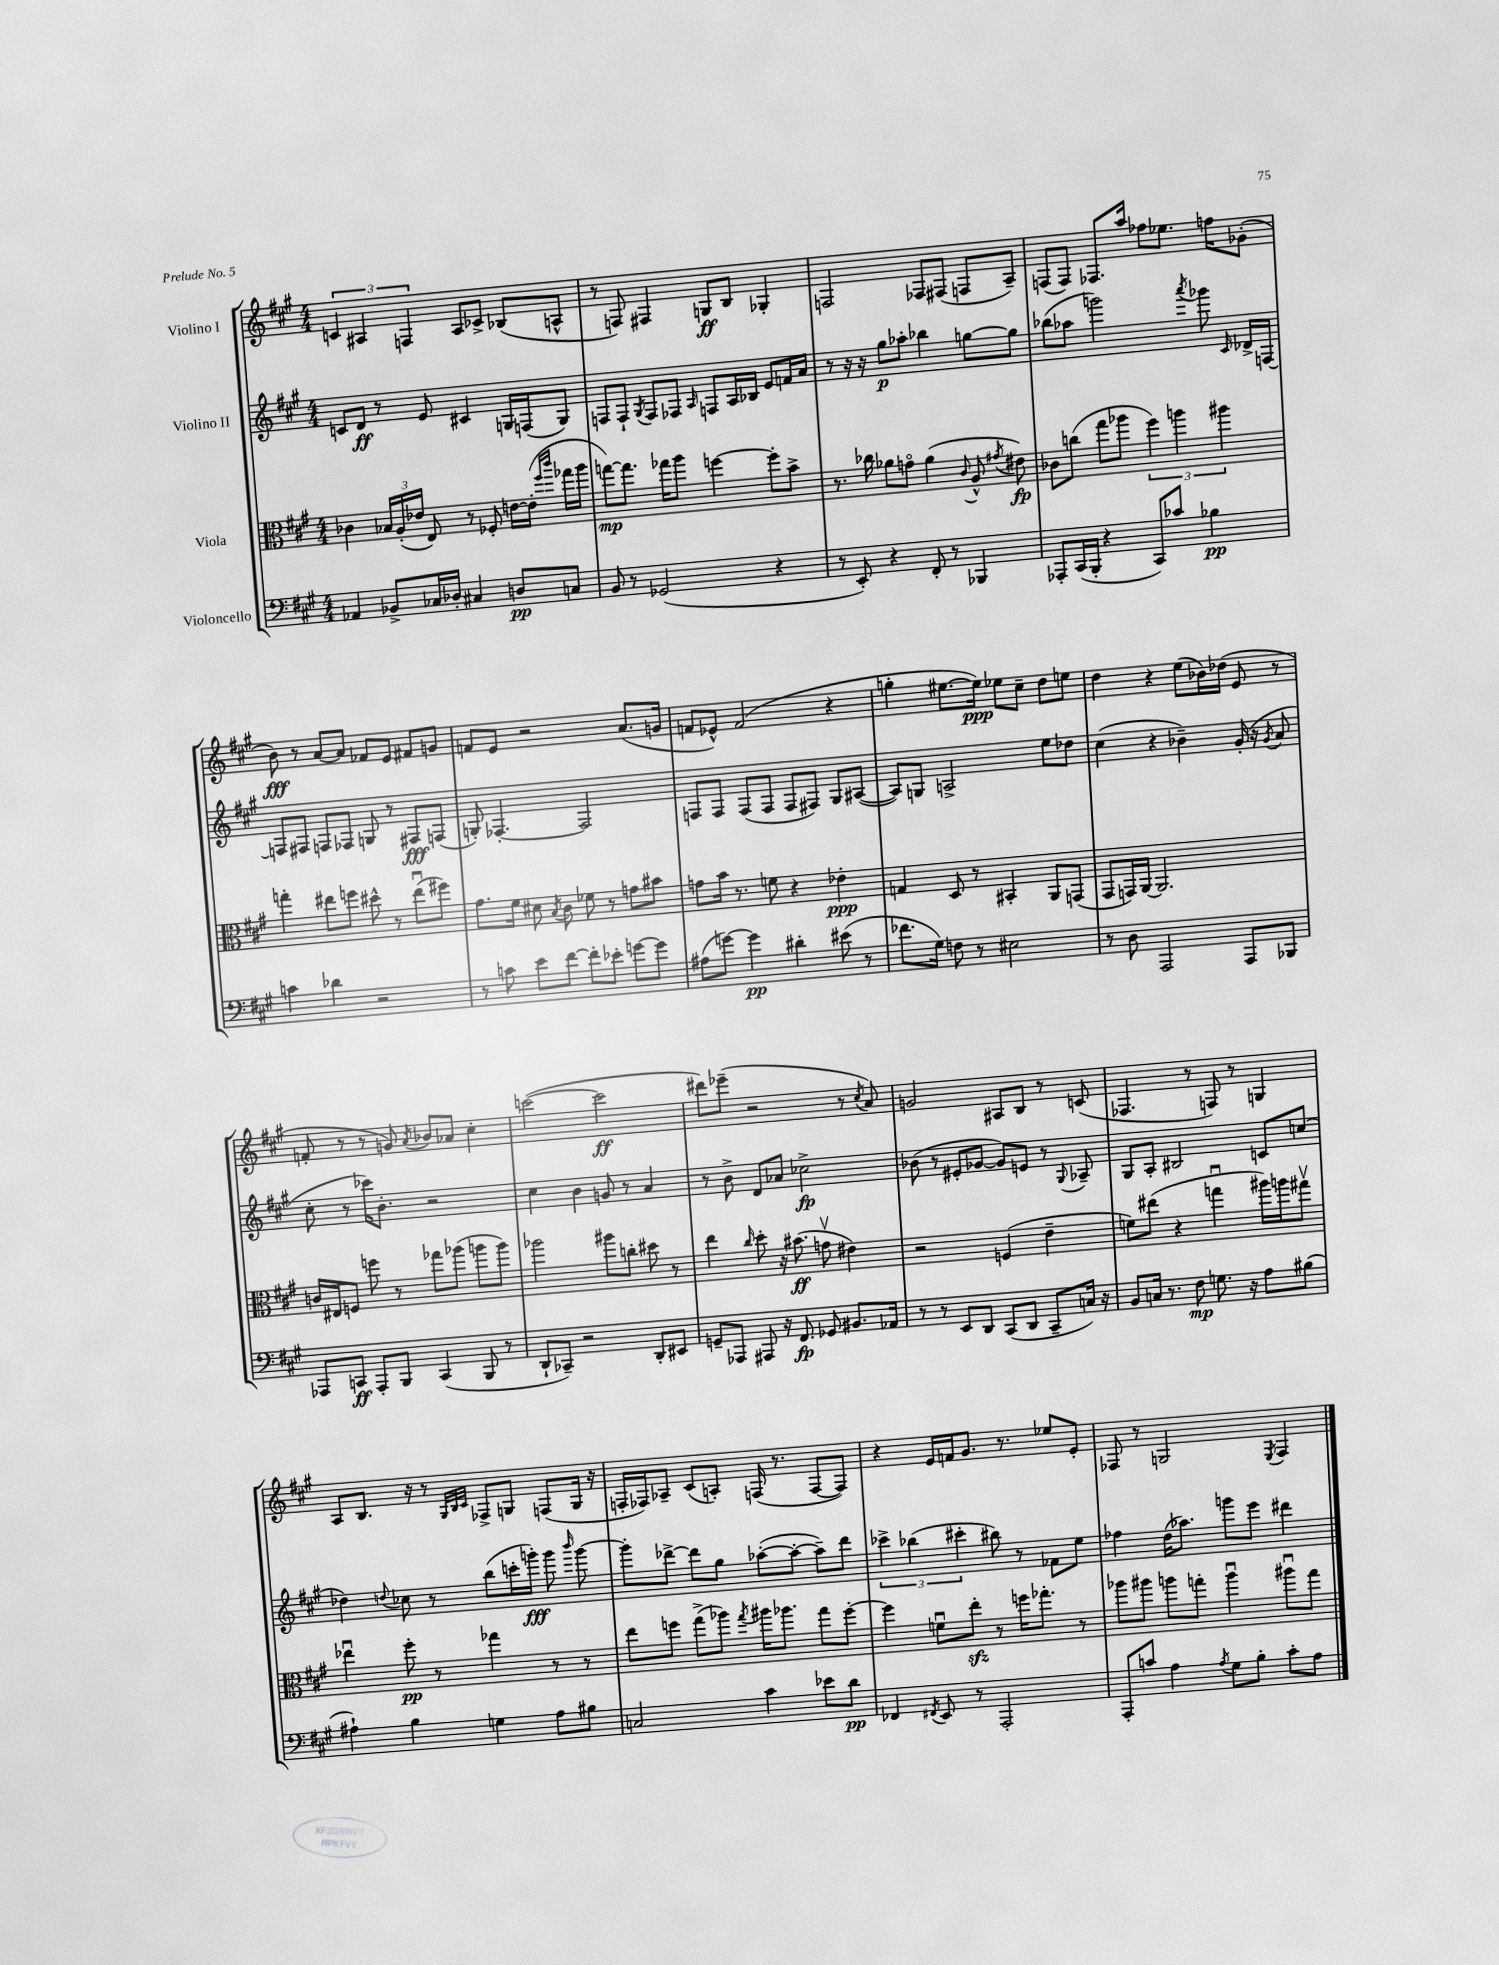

**kern	**kern	**kern	**kern
*staff4	*staff3	*staff2	*staff1
*clefF4	*clefC3	*clefG2	*clefG2
*k[f#c#g#]	*k[f#c#g#]	*k[f#c#g#]	*k[f#c#g#]
*M4/4	*M4/4	*M4/4	*M4/4
4AA-	4c-	8c	6c
.	.	8d	.
.	.	.	6A#
8BB-^	24B-	8r	.
.	(24A'	.	.
.	24e-	.	6F
16C-	8E)	8e	.
16D-'	.	.	.
4C#	8r	4c#	8A#
.	8F-'	.	8c-^
8D	[16e	16G	(8B-
.	(16e']	(16F	.
.	16qqff#	.	.
.	16qqccc#	.	.
8C	16gg-	8G)	8A^^
.	16aa	.	.
=	=	=	=
8BB	[8gg)	8F	8r
8r	8.gg]	8F`	8F)
.	.	8qG#	.
(2GG-	.	8F	4F#
.	16gg-	.	.
.	8aa	8F-	.
.	.	16qqA	.
.	[4ff	8F	8G
.	.	16A	8B
.	.	16B-	.
4r	8ff']	8e	4G-'
.	8b^	16f	.
.	.	16a	.
=	=	=	=
8r	8.r	8r	2F
8EE')	.	16r	.
.	16cc-	16r	.
4r	8a-	8gg#	.
.	8go	8aa-'	.
8FF#'	(4a-	4bb-	8F-
8r	.	.	(8F#
.	8qqc#	.	.
4BBB-	8A^^	[8gg	8F
.	8qg#	.	.
.	8e#)	8gg]	8A~)
=	=	=	=
8AAA-'	8c-	(8bb-	(8F
(16CC#	(8cc	8aa-	8F)
16BBB'	.	.	.
4r	8gg#	2ggg)	8.F-
.	8aa-	.	.
.	.	.	16aa
8CC#)	6ff#)	.	8ff-
8c-	.	.	8.ee-
.	6aa	.	.
.	.	8qaaa	.
4B-	.	8ggg-	.
.	.	.	16ff
.	6aa#	.	.
.	.	16qqc#	.
.	.	16d-^	(8g-'
.	.	[16F	.
=	=	=	=
4c	4gg'	8F]	8b)
.	.	8F#	8r
4d-	8ee#	8F	[8a
.	8ff	8F-	8a]
2r	8dd#^^	8G	8f-
.	8r	8r	8e
.	(8ee#u	8F#	8f#
.	8ff#)	(8F	8g
=	=	=	=
8r	8.g#	8G')	8f
8c	.	[4.F-'	8e
.	16f#	.	.
8e	8d#	.	2r
.	8qB	.	.
[8f#	8c#	.	.
8f#']	8f-	2F-]	.
8e-'	8r	.	.
[8g	8g	.	(8.a
8g]	8b#	.	.
.	.	.	16g
=	=	=	=
(8A#	8g	8F	8f
[8g)	16b	8F	8e-^^)
.	8.r	.	.
4g]	.	(8F	(2f
.	8f	8F	.
4d#'	4r	8F	.
.	.	8F#)	.
(8e#	4e-'	8G#	4r
8r	.	([8A#	.
=	=	=	=
8.f-	4G	8A#])	4gg'
.	.	8G	.
16G#)	.	.	.
8F	8D	2A^	[8.ee#
8r	8r	.	.
.	.	.	16ee#])
2E#	4BB#'	.	8ee-
.	.	.	8cc#~
.	8AA	8ee	8dd
.	(8GG	8dd-	8ee
=	=	=	=
8r	8GG#	(4cc#	4dd
8D	16GG)	.	.
.	[16AA	.	.
2AAA	2.AA]	4r	4r
.	.	4b-~)	(8ee
.	.	.	16b-)
.	.	.	(16dd-
8AAA	.	(16g#'	8e
.	.	16r	.
.	.	8qg#	.
8BBB-	.	8a	8r
=	=	=	=
8AAA-	16c	8cc#'	8f'
.	16E#	.	.
8CC	8F	8r	8r
8AAA-'	8ff	16ccc-)	8r
.	.	8.b'	.
8BBB	8r	.	8g)
.	.	.	8qa
(4CC	8gg-	2r	8b-
.	(8aa-	.	8a-
8BBB	8aa	.	4cc#'
8r	8aa)	.	.
=	=	=	=
8DD`	2aa-	4cc#	([2ccc
8CC-~)	.	.	.
2r	.	4b	.
.	8aa#	8g	2ccc]
.	8cc'	8r	.
8DD'	8dd#	4a	.
8EE#	8r	.	.
=	=	=	=
8GG~	4ee	8r	8ddd#)
8AAA-	.	8b^	(8eee-~
.	16qqcc#	.	.
8AAA#	8dd'	8d	2r
16r	16r	8a-	.
8.FF#	(8.b#	.	.
.	.	2cc-^	.
8GG-	8gv	.	.
8.BB#	4e#)	.	8r
.	.	.	8qcc#
.	.	.	8a)
16AA-	.	.	.
=	=	=	=
8r	2r	(8b-	2g
8r	.	8r	.
8EE	.	8e#'	.
8DD	.	[8g-	.
(8CC#	(4F	8g-])	8A#
8DD	.	8e	8B
8CC#~	4e~	8r	8r
.	.	8qqG#	.
16C)	.	8A-~	(8c
16r	.	.	.
=	=	=	=
8BB	8f)	8G#	4.F-
16C	(8ee#	8A'	.
8.r	.	.	.
.	4r	2B#	.
8F#	.	.	8r
8.G	4ggu	.	8F)
.	.	.	8r
16r	.	.	.
8A	16aa#)	8c	4G
.	16aa	.	.
(8B#	8gg#v	(8cc	.
=	=	=	=
4A#`)	4ee-u	4dd-)	8A
.	.	.	8.B
.	.	8qqdd	.
4B	8ff#'	8cc-	.
.	.	.	16r
.	8r	8r	8r
.	.	.	32qqG#
.	.	.	32qqB
.	.	.	32qqc#
4G	4gg-	(8bb	8F-^
.	.	16ccc'	8G
.	.	16ggg')	.
8A#	8r	8ggg	(8F
.	.	16qqbbb	.
8B#	8r	[8ggg	16G
.	.	.	16r
=	=	=	=
2C	8ee	8ggg']	16F'
.	.	.	16F-)
.	8ff	[8ddd-^	8A-~
.	(8gg#^	8ddd-]	(8c#
.	8aa-)	8gg#	8A')
.	8qgg#	.	.
4c#	16aa#	([8aa-'	(16F
.	8.aa-	.	8.r
.	.	8aa-'_	.
8e-	8gg#	8aa-~])	[8F
8d	[8ff'	8ddd-	8F])
=	=	=	=
4FF-	4ff]	6ccc-^	4r
.	.	(6bb-	.
8qFF#	.	.	.
8EE	8fu	.	16e
.	.	.	16f
.	.	6ccc#'	.
8r	8ee'	.	8.g#
2AAA'	8r	8bb#)	.
.	.	.	8.r
.	16ff	8r	.
.	8.gg-'	.	.
.	.	8f-	8ee-
.	8r	8ee	8e'
=	=	=	=
8AAA'	8aa-	4ff-	8F-
8c	8aa#	.	8r
4A	8aa	(16dd	2G
.	.	8.aa-)	.
.	8gg'	.	.
8qA	.	.	.
8G#	4aau	8ggg	.
8B'	.	8eee	.
.	.	.	8qE
8c'	8aa#u	4ddd#	4F-
8A	8gg	.	.
==	==	==	==
*-	*-	*-	*-
